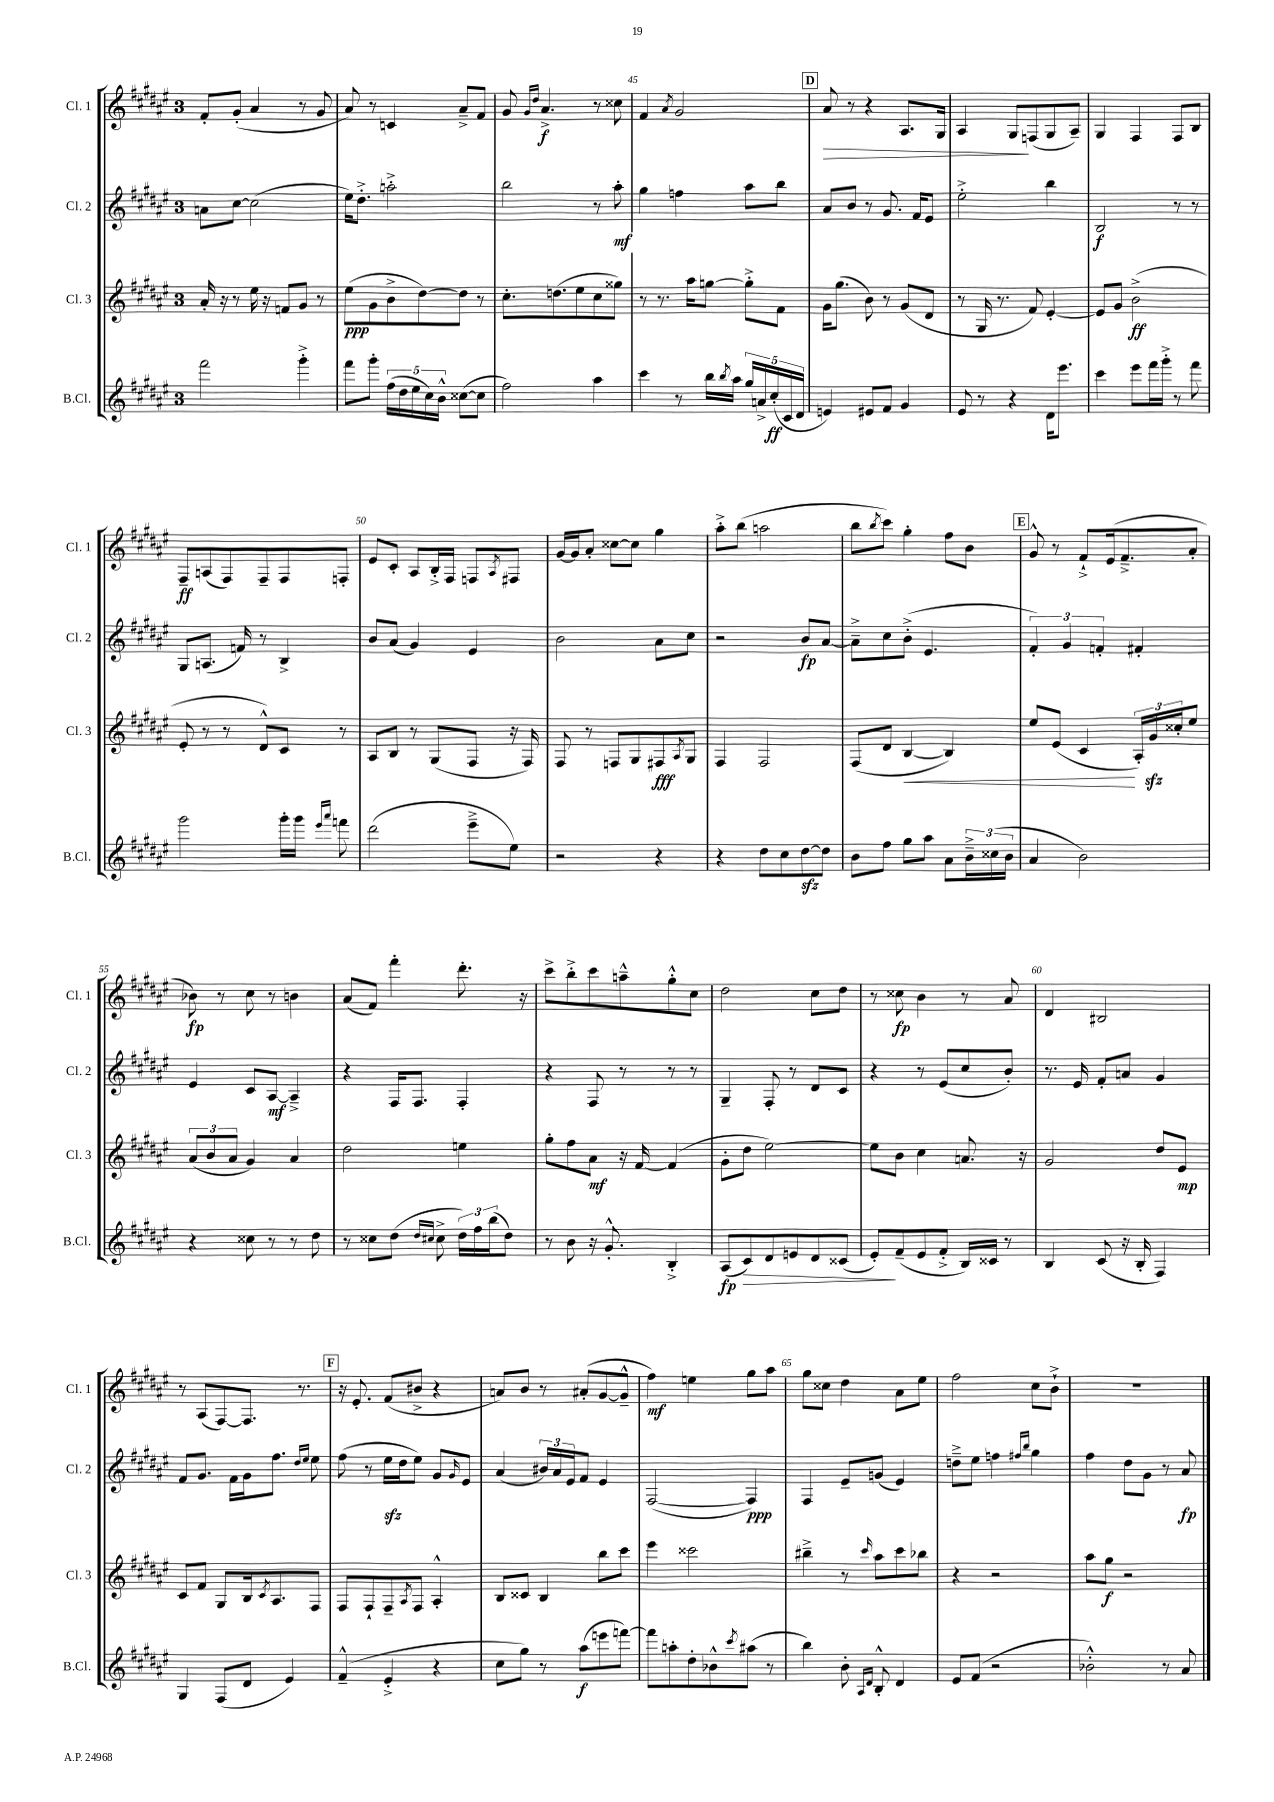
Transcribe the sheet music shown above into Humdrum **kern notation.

**kern	**kern	**kern	**kern
*staff4	*staff3	*staff2	*staff1
*clefG2	*clefG2	*clefG2	*clefG2
*k[f#c#g#d#a#e#]	*k[f#c#g#d#a#e#]	*k[f#c#g#d#a#e#]	*k[f#c#g#d#a#e#]
*M3/4	*M3/4	*M3/4	*M3/4
2fff#	16a#'	8a	8f#'
.	16r	.	.
.	8r	[8cc#	(8g#'
.	16ee#	(2cc#]	4a#
.	16r	.	.
.	8f	.	.
4ggg#'^	8g#	.	8r
.	8r	.	8g#
=	=	=	=
8fff#	(8ee#	16ee#)	8a#)
.	.	8.dd#'^	.
8ggg#'	8g#	.	8r
(20ff#	8b^	2aa'^	4c
20dd#	.	.	.
20ee#	.	.	.
.	[8dd#)	.	.
20cc#)	.	.	.
20b^^	.	.	.
([8cc##	8dd#]	.	8a#~^
8cc##]	8r	.	8f#
=	=	=	=
2ff#)	8.cc#'	2bb	8g#
.	.	.	16qqg#
.	.	.	16qqdd#
.	.	.	4.a#^
.	(8.dd	.	.
.	8ee#	.	.
4aa#	8cc#	8r	8r
.	8gg##)	8aa#'	8cc##
=	=	=	=
4ccc#	8r	4gg#	4f#
.	8.r	.	.
.	.	.	8qa#
8r	.	4ff	2g#
.	16aa#	.	.
16bb	[8gg	.	.
8qbb	.	.	.
16aa#	.	.	.
20gg#	8gg'^]	8aa#	.
20a^	.	.	.
(20cc#'	.	.	.
.	8f#	8bb	.
20c#	.	.	.
20d#	.	.	.
=	=	=	=
4e)	16g#	8a#	8a#
.	(8.gg#	.	.
.	.	8b	8r
8e#	8b)	8r	4r
8f#	8r	8.g#	.
4g#	(8g#	.	8.A#
.	.	16f#	.
.	8d#	8e#	.
.	.	.	16G#
=	=	=	=
8e#	8r	2ee#'^	4A#
8r	16G#	.	.
.	8.r	.	.
4r	.	.	8G#
.	8f#)	.	(8F
16d#	[4e#'	4bb	8G#
8.eee#	.	.	.
.	.	.	8A#~)
=	=	=	=
4ccc#	8e#]	2B	4G#
.	8g#	.	.
8eee#	(2b^	.	4F#
16fff#	.	.	.
16ggg#'^	.	.	.
8r	.	8r	8F#
8fff#	.	8r	8B
=	=	=	=
2ggg#	8e#'	8G#	8F#~
.	8r	(8.A	(8A
.	8r	.	8F#)
.	.	16f)	.
.	8d#^^)	8r	8F#~
16ggg#'	8c#	4B^	8F#
16ggg#	.	.	.
16qqeee#	.	.	.
16qqaaa#	.	.	.
8fff	8r	.	8F'
=	=	=	=
(2ddd#	8A#	8b	8e#
.	8B	(8a#	8c#'
.	8r	4g#)	8A#
.	(8G#	.	16B'^
.	.	.	16F#
8eee#~^	8F#	4e#	8F
.	.	.	8qA#
8ee#)	16r	.	8F#
.	16F#)	.	.
=	=	=	=
2r	8F#	2b	[16g#
.	.	.	16g#]
.	8r	.	8a#'
.	8F	.	[8cc##
.	8G#	.	8cc##]
4r	8F#	8a#	4gg#
.	8qA#	.	.
.	8G#	8cc#	.
=	=	=	=
4r	4F#	2r	8aa#'^
.	.	.	(8bb
8dd#	2F#	.	2aa
8cc#	.	.	.
[8dd#	.	8b	.
8dd#]	.	[8a#	.
=	=	=	=
8b	(8F#	8a#~^]	8bb
.	.	.	8qbb
8ff#	8d#	8cc#	8ccc#)
8gg#	[4B	(8b'^	4gg#'
8aa#	.	4.e#	.
8a#	4B])	.	8ff#
24b~^	.	.	8b
(24cc##	.	.	.
24b	.	.	.
=	=	=	=
4a#	8ee#	6f#')	8g#^^
.	(8e#	.	8r
.	.	6g#	.
2b)	4c#	.	8f#`^
.	.	6f'	.
.	.	.	(16e#
.	.	.	8.f#~^
.	24A#')	4f#'	.
.	24g#	.	.
.	24cc##'	.	.
.	8ee#	.	8a#'
=	=	=	=
4r	(12a#	4e#	8b-)
.	12b	.	.
.	.	.	8r
.	12a#	.	.
8cc##	4g#)	8c#	8cc#
8r	.	[8A#	8r
8r	4a#	4A#~^]	4b
8dd#	.	.	.
=	=	=	=
8r	2dd#	4r	(8a#
8cc##	.	.	8f#)
(8dd#	.	16F#	4fff#'
.	.	8.F#	.
16qqdd#	.	.	.
16qqcc#	.	.	.
8cc#^	.	.	.
24dd#)	4ee	4F#'	8.ddd#'
24ff#	.	.	.
(24bb	.	.	.
8dd#)	.	.	.
.	.	.	16r
=	=	=	=
8r	8gg#'	4r	8ccc#^
8b	8ff#	.	8bb'^
16r	8a#	8F#	8ccc#
8.g#'^^	.	.	.
.	16r	8r	8aa~^^
.	[16f#	.	.
4B'^	(4f#]	8r	8gg#'^^
.	.	8r	8cc#
=	=	=	=
(8A#	8g#'	4G#~	2dd#
8c#)	8dd#	.	.
8d#	[2ee#)	8F#'	.
8e	.	8r	.
8d#	.	8d#	8cc#
(8c##	.	8c#	8dd#
=	=	=	=
8e#')	8ee#]	4r	8r
(8f#~	8b	.	8cc##
8e#	4cc#	8r	4b
8f#'^	.	(8e#	.
16B)	8.a	8cc#	8r
16c##	.	.	.
8r	.	8b')	8a#
.	16r	.	.
=	=	=	=
4B	2g#	8.r	4d#
.	.	16e#	.
(8c#	.	8f#'	2B#
16r	.	8a	.
16B'	.	.	.
4F#)	8dd#	4g#	.
.	8e#	.	.
=	=	=	=
4G#	8c#	8f#	8r
.	8f#	8.g#	(8A#
(8F#	8G#	.	[8F#)
.	.	16f#	.
8d#	16B	16g#	8.F#]
.	8qc#	.	.
.	8.A#	8.ff#	.
4e#)	.	.	.
.	.	.	8.r
.	.	16qqdd#	.
.	.	16qqee#	.
.	8F#	8ee#	.
=	=	=	=
(4f#~^^	8F#	(8ff#	16r
.	.	.	8.e#'
.	8F#`	8r	.
4e#'^	8F#~	16ee#	(8f#
.	.	16dd#	.
.	8qA#	.	.
.	8F#	8ee#)	8b#^
4r	4A#'^^	8g#	4r
.	.	16qqg#	.
.	.	8e#	.
=	=	=	=
8cc#	8B	(4a#	8a)
8gg#)	8c##	.	8b
8r	4B	24b#)	8r
.	.	24a#	.
.	.	24e#	.
(8aa#	.	8f#	(8a#'
8eee	8bb	4e#	[8g#
[8fff)	8ccc#	.	8g#~^^]
=	=	=	=
8fff]	4eee#	([2F#	4ff#)
8aa'	.	.	.
8dd#'	2ccc##	.	4ee
8b-^^	.	.	.
8qccc#	.	.	.
(8aa#	.	4F#])	8gg#
8r	.	.	8aa#
=	=	=	=
4bb)	4bb#~^	4F#	8gg#
.	.	.	8cc##
8b'	8r	8e#~	4dd#
16qqA#	.	.	.
16qqd#	16qqccc#	.	.
8B'^^	8aa#	(8g	.
4d#	8ccc#	4e#)	8a#
.	8bb-	.	8ee#
=	=	=	=
8e#	4r	8dd~^	2ff#
(8f#	.	8ee#	.
2r	2r	4ff	.
.	.	16qqff#	.
.	.	16qqbb	.
.	.	4gg#	8cc#
.	.	.	8b`^
=	=	=	=
2b-'^^)	8aa#	4ff#	2.r
.	8gg#	.	.
.	2r	8dd#	.
.	.	8g#	.
8r	.	8r	.
8a#	.	8a#	.
==	==	==	==
*-	*-	*-	*-
